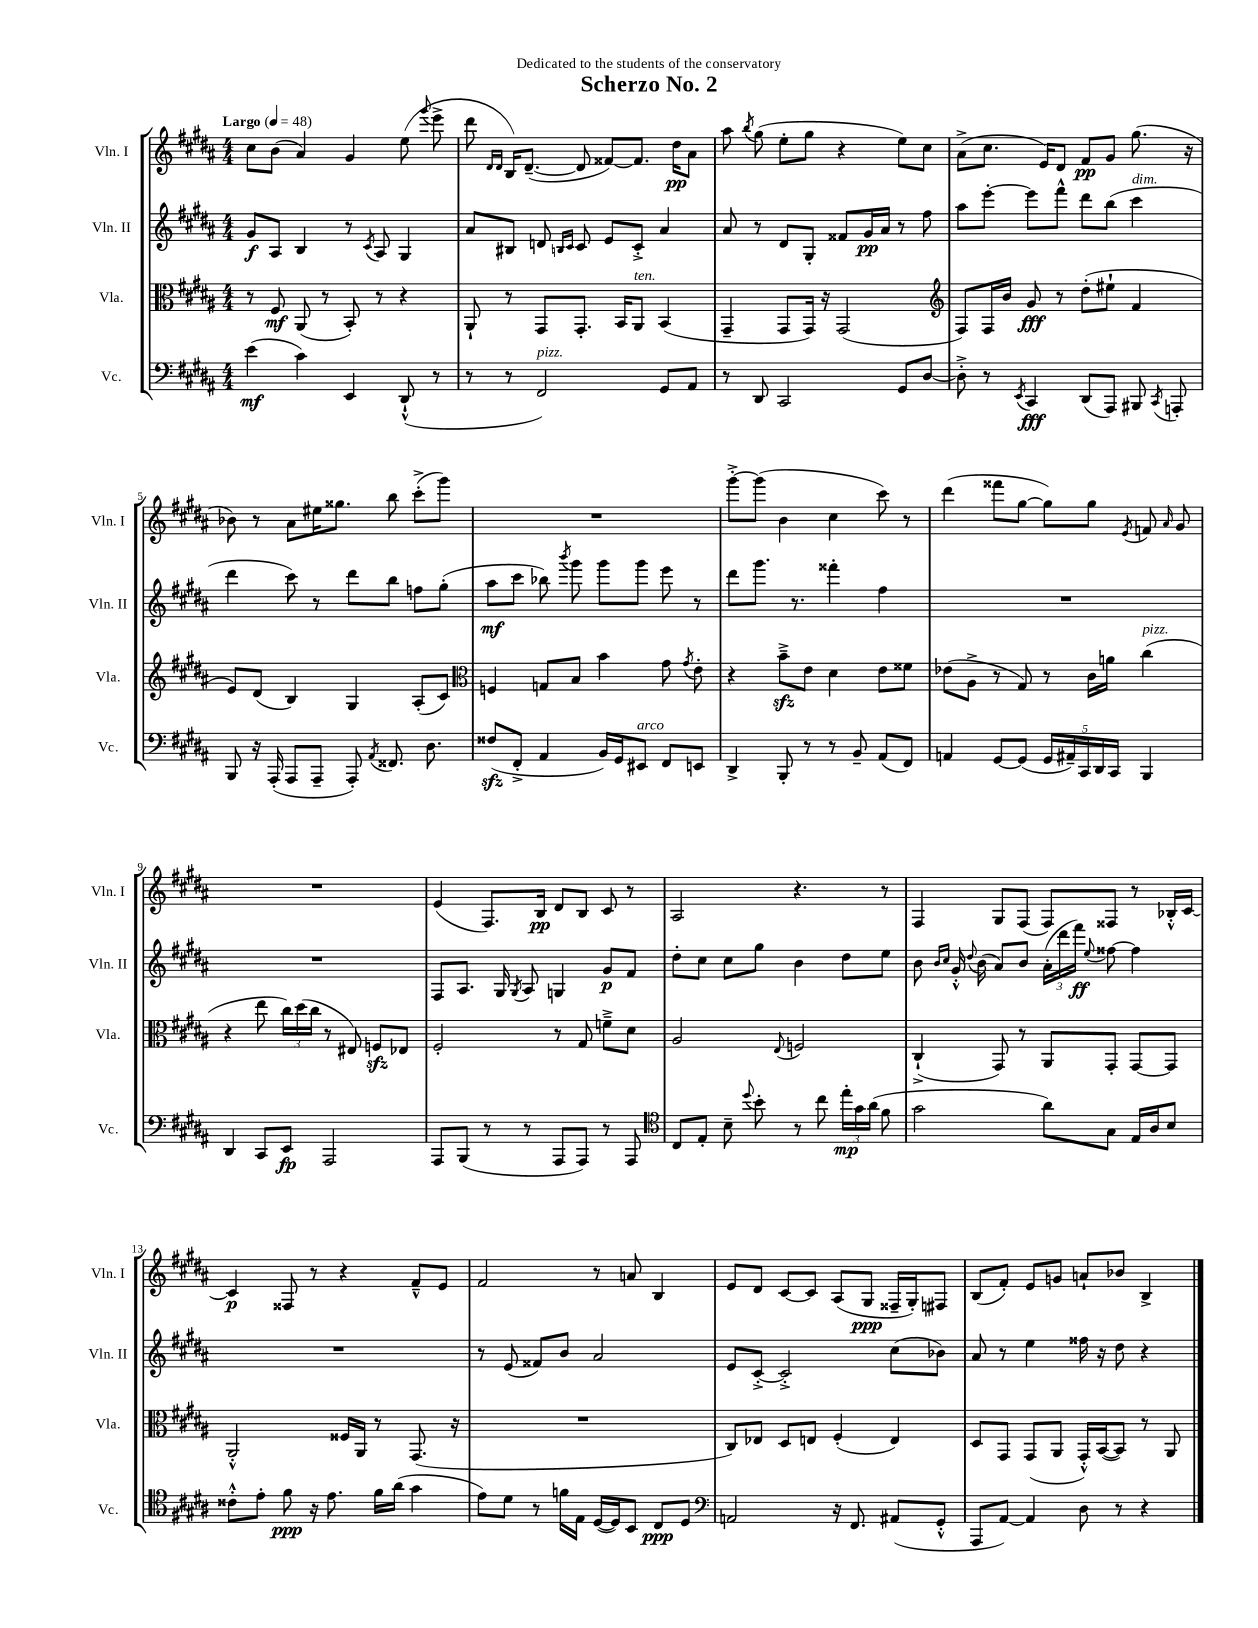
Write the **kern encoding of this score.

**kern	**dynam	**kern	**dynam	**kern	**dynam	**kern	**dynam
*part4	*part4	*part3	*part3	*part2	*part2	*part1	*part1
*staff4	*staff4	*staff3	*staff3	*staff2	*staff2	*staff1	*staff1
*I"Vc.	*	*I"Vla.	*	*I"Vln. II	*	*I"Vln. I	*
*I'Vc.	*	*I'Vla.	*	*I'Vln. II	*	*I'Vln. I	*
*clefF4	*	*clefC3	*	*clefG2	*	*clefG2	*
*k[f#c#g#d#a#]	*	*k[f#c#g#d#a#]	*	*k[f#c#g#d#a#]	*	*k[f#c#g#d#a#]	*
*M4/4	*	*M4/4	*	*M4/4	*	*M4/4	*
*MM48	*	*MM48	*	*MM48	*	*MM48	*
=1	=1	=1	=1	=1	=1	=1	=1
!	!	!	!	!	!	!LO:TX:a:B:t=Largo	!
(4e\	mf	8r	.	8g#/L	f	8cc#\L	.
.	.	8F#/	mf	8A#/J	.	(8b\J	.
4c#\)	.	(8AA#/	.	4B/	.	4a#/)	.
.	.	8r	.	.	.	.	.
4EE/	.	8BB'/)	.	8r	.	4g#/	.
.	.	.	.	8qc#/	.	.	.
.	.	8r	.	8A#/	.	.	.
(8DD#`^^/	.	4r	.	4G#/	.	(8ee\	.
.	.	.	.	.	.	8qqggg#/	.
8r	.	.	.	.	.	8eee^\	.
=2	=2	=2	=2	=2	=2	=2	=2
8r	.	8AA#`/	.	8a#/L	.	8ddd#\	.
.	.	.	.	.	.	16qqd#/LL	.
.	.	.	.	.	.	16qqd#/JJ	.
8r	.	8r	.	8B#X/J	.	16B/KL)	.
.	.	.	.	.	.	([8.d#~/J	.
!LO:TX:a:i:t=pizz.	!	!	!	!	!	!	!
2FF#/)	.	8GG#/L	.	8dn/	.	.	.
.	.	.	.	16qqBn/LL	.	.	.
.	.	.	.	16qqc#/JJ	.	.	.
.	.	8.GG#'/J	.	8c#/	.	8d#/]	.
.	.	.	.	8e/L	.	[8f##X/L)	.
.	.	16BB/KL	.	.	.	.	.
!	!	!LO:TX:a:i:t=ten.	!	!	!	!	!
.	.	8AA#/J	.	8c#'^/J	.	8.f##/J]	.
8GG#/L	.	(4BB/	.	4a#/	.	.	.
.	.	.	.	.	.	16dd#\KL	pp
8AA#/J	.	.	.	.	.	8a#\J	.
=3	=3	=3	=3	=3	=3	=3	=3
8r	.	4GG#~/	.	8a#/	.	8aa#\	.
.	.	.	.	.	.	8qbb/	.
8DD#/	.	.	.	8r	.	(8gg#\	.
2CC#/	.	8GG#/L	.	8d#/L	.	8ee'\L	.
.	.	16GG#/Jk)	.	8G#'/J	.	8gg#\J	.
.	.	16r	.	.	.	.	.
.	.	(2GG#/	.	8f##X/L	.	4r	.
.	.	.	.	16g#/L	pp	.	.
.	.	.	.	16a#/JJ	.	.	.
8GG#/L	.	.	.	8r	.	8ee\L)	.
[8D#/J	.	.	.	8ff#\	.	8cc#\J	.
=4	=4	=4	=4	=4	=4	=4	=4
*	*	*clefG2	*	*	*	*	*
8D#'^\]	.	8F#/L)	.	8aa#\L	.	(8a#^\L	.
8r	.	16F#/L	.	[8eee'\J	.	8.cc#\J	.
.	.	16b/JJ	.	.	.	.	.
8qEE/	.	.	.	.	.	.	.
4CC#/	fff	8g#/	fff	8eee\L]	.	.	.
.	.	.	.	.	.	16e/KL)	.
.	.	8r	.	8fff#^^\J	.	8d#/J	.
(8DD#/L	.	(8dd#'\L	.	8ddd#\L	.	8f#/L	pp
8AAA#/J)	.	8ee#X`\J	.	(8bb\J	.	8g#/J	.
!	!	!	!	!LO:TX:a:i:t=dim.	!	!	!
8BBB#X/	.	4f#/	.	4ccc#\	.	(8.gg#\	.
8qCC#/	.	.	.	.	.	.	.
8AAAn'/	.	.	.	.	.	.	.
.	.	.	.	.	.	16r	.
!!LO:LB:g=z
=5	=5	=5	=5	=5	=5	=5	=5
8BBB/	.	8e/L)	.	4ddd#\	.	8b-X\)	.
16r	.	(8d#/J	.	.	.	8r	.
(16AAA#'/	.	.	.	.	.	.	.
8AAA#/L	.	4B/)	.	8ccc#\)	.	8a#\L	.
8AAA#~/J	.	.	.	8r	.	16ee#X\K	.
.	.	.	.	.	.	8.gg##X\J	.
8AAA#'/)	.	4G#/	.	8ddd#\L	.	.	.
8qAA#/	.	.	.	.	.	.	.
8.FF##X/	.	.	.	8bb\J	.	8bb\	.
.	.	(8A#'/L	.	8ffn\L	.	(8ccc#'^\L	.
8.D#\	.	.	.	.	.	.	.
.	.	8c#/J)	.	(8gg#'\J	.	8ggg#\J)	.
=6	=6	=6	=6	=6	=6	=6	=6
*	*	*clefC3	*	*	*	*	*
(8F##Xzz/L	.	4Fn/	.	8aa#\L	mf	1r	.
8FF#'^/J	.	.	.	8ccc#\J	.	.	.
4AA#/	.	8Gn/L	.	8bb-X\)	.	.	.
.	.	.	.	8qbbb/	.	.	.
.	.	8B/J	.	8ggg#\	.	.	.
16BB/LL)	.	4b\	.	8ggg#\L	.	.	.
16GG#/J	.	.	.	.	.	.	.
!LO:TX:a:i:t=arco	!	!	!	!	!	!	!
8EE#X/J	.	.	.	8ggg#\J	.	.	.
8FF#/L	.	8g#\	.	8eee\	.	.	.
.	.	8qg#/	.	.	.	.	.
8EEn/J	.	8e'\	.	8r	.	.	.
=7	=7	=7	=7	=7	=7	=7	=7
4DD#^/	.	4r	.	8ddd#\L	.	[8ggg#'^\L	.
.	.	.	.	8.ggg#\J	.	(8ggg#\J]	.
8BBB'/	.	8bzz~^\L	.	.	.	4b\	.
.	.	.	.	8.r	.	.	.
8r	.	8e\J	.	.	.	.	.
8r	.	4d#\	.	4fff##X'\	.	4cc#\	.
8BB~/	.	.	.	.	.	.	.
(8AA#/L	.	8e\L	.	4ff#\	.	8ccc#\)	.
8FF#/J)	.	8f##X\J	.	.	.	8r	.
=8	=8	=8	=8	=8	=8	=8	=8
4AAn/	.	(8e-X\L	.	1r	.	(4ddd#\	.
.	.	8A#^\J	.	.	.	.	.
[8GG#/L	.	8r	.	.	.	8fff##X\L	.
(8GG#/J]	.	8G#/)	.	.	.	[8gg#\J	.
20GG#/LL	.	8r	.	.	.	8gg#\L])	.
20AA#X~/)	.	.	.	.	.	.	.
20CC#/	.	.	.	.	.	.	.
.	.	16c#\LL	.	.	.	8gg#\J	.
20DD#/	.	.	.	.	.	.	.
.	.	16an\JJ	.	.	.	.	.
20CC#/JJ	.	.	.	.	.	.	.
.	.	.	.	.	.	8qe/	.
!	!	!LO:TX:a:i:t=pizz.	!	!	!	!	!
4BBB/	.	(4cc#\	.	.	.	8fn/	.
.	.	.	.	.	.	16qqa#/	.
.	.	.	.	.	.	8g#/	.
!!LO:LB:g=z
=9	=9	=9	=9	=9	=9	=9	=9
4DD#/	.	4r	.	1r	.	1r	.
8CC#/L	.	8ee\	.	.	.	.	.
8EE/J	fp	24cc#\LL)	.	.	.	.	.
.	.	(24dd#\	.	.	.	.	.
.	.	24cc#\JJ	.	.	.	.	.
2AAA#/	.	8r	.	.	.	.	.
.	.	8E#X/)	.	.	.	.	.
.	.	8Fnzz/L	.	.	.	.	.
.	.	8E-X/J	.	.	.	.	.
=10	=10	=10	=10	=10	=10	=10	=10
8AAA#/L	.	2F#'/	.	8F#/L	.	(4e/	.
(8BBB/J	.	.	.	8.A#/J	.	.	.
8r	.	.	.	.	.	8.F#/L)	.
.	.	.	.	16G#/	.	.	.
.	.	.	.	8qG#/	.	.	.
8r	.	.	.	8A#/	.	.	.
.	.	.	.	.	.	16B/Jk	pp
8AAA#/L	.	8r	.	4Gn/	.	8d#/L	.
8AAA#/J)	.	8G#/	.	.	.	8B/J	.
8r	.	8fn~^\L	.	8g#/L	p	8c#/	.
8AAA#/	.	8d#\J	.	8f#/J	.	8r	.
=11	=11	=11	=11	=11	=11	=11	=11
*clefC4	*	*	*	*	*	*	*
8C#/L	.	2A#/	.	8dd#'\L	.	2A#/	.
8E'/J	.	.	.	8cc#\J	.	.	.
8B~\	.	.	.	8cc#\L	.	.	.
8qqdd#/	.	.	.	.	.	.	.
8b'\	.	.	.	8gg#\J	.	.	.
.	.	8qqE/	.	.	.	.	.
8r	.	2Fn/	.	4b\	.	4.r	.
8cc#\	.	.	.	.	.	.	.
24ee'\LL	mp	.	.	8dd#\L	.	.	.
24g#\	.	.	.	.	.	.	.
(24a#\JJ	.	.	.	.	.	.	.
8f#\	.	.	.	8ee\J	.	8r	.
=12	=12	=12	=12	=12	=12	=12	=12
2g#\	.	(4C#`^/	.	8b\	.	4F#/	.
.	.	.	.	16qqb/LL	.	.	.
.	.	.	.	16qqcc#/JJ	.	.	.
.	.	.	.	16g#'^^/	.	.	.
.	.	.	.	8qqdd#/	.	.	.
.	.	.	.	(16b\	.	.	.
.	.	8GG#/)	.	8a#/L)	.	8G#/L	.
.	.	8r	.	8b/J	.	(8F#/J	.
8a#\L)	.	8AA#/L	.	(24a#'\LL	.	8F#/L)	.
.	.	.	.	24ddd#\	.	.	.
.	.	.	.	24fff#\JJ)	ff	.	.
.	.	.	.	8qqee/	.	.	.
8G#\J	.	8GG#'/J	.	[8ff##X\	.	8F##X/J	.
16E/LL	.	[8GG#/L	.	4ff##\]	.	8r	.
16A#/J	.	.	.	.	.	.	.
8B/J	.	8GG#/J]	.	.	.	16B-X'^^/LL	.
.	.	.	.	.	.	[16c#/JJ	.
!!LO:LB:g=z
=13	=13	=13	=13	=13	=13	=13	=13
8c##X'^^\L	.	2AA#'^^/	.	1r	.	4c#/]	p
8e'\J	.	.	.	.	.	.	.
8f#\	ppp	.	.	.	.	8F##X/	.
16r	.	.	.	.	.	8r	.
8.e\	.	.	.	.	.	.	.
.	.	16F##X/LL	.	.	.	4r	.
.	.	16AA#/JJ	.	.	.	.	.
16f#\LL	.	8r	.	.	.	.	.
(16a#\JJ	.	.	.	.	.	.	.
4g#\	.	(8.GG#/	.	.	.	8f#~^^/L	.
.	.	.	.	.	.	8e/J	.
.	.	16r	.	.	.	.	.
=14	=14	=14	=14	=14	=14	=14	=14
8e\L)	.	1r	.	8r	.	2f#/	.
8d#\J	.	.	.	(8e/	.	.	.
8r	.	.	.	8f##X/L)	.	.	.
16fn\LL	.	.	.	8b/J	.	.	.
16E\JJ	.	.	.	.	.	.	.
([16D#/LL	.	.	.	2a#/	.	8r	.
16D#/J])	.	.	.	.	.	.	.
8BB/J	.	.	.	.	.	8an/	.
8C#/L	ppp	.	.	.	.	4B/	.
8D#/J	.	.	.	.	.	.	.
=15	=15	=15	=15	=15	=15	=15	=15
*clefF4	*	*	*	*	*	*	*
2AAn/	.	8C#/L)	.	8e/L	.	8e/L	.
.	.	8E-X/J	.	[8c#'^/J	.	8d#/J	.
.	.	8D#/L	.	2c#'^/]	.	[8c#/L	.
.	.	8En/J	.	.	.	8c#/J]	.
16r	.	(4F#'/	.	.	.	(8A#/L	.
8.FF#/	.	.	.	.	.	.	.
.	.	.	.	.	.	8G#/J	ppp
(8AA#X/L	.	4E/)	.	(8cc#\L	.	16F##X~/LL	.
.	.	.	.	.	.	16G#'/J)	.
8GG#'^^/J	.	.	.	8b-X\J)	.	8F#X/J	.
=16	=16	=16	=16	=16	=16	=16	=16
8AAA#/L	.	8D#/L	.	8a#/	.	(8B/L	.
[8AA#/J)	.	8GG#/J	.	8r	.	8f#'/J)	.
4AA#/]	.	(8GG#/L	.	4ee\	.	8e/L	.
.	.	8AA#/J	.	.	.	8gn/J	.
8D#\	.	16GG#'^^/LL)	.	16ff##X\	.	8an`/L	.
.	.	([16BB/J	.	16r	.	.	.
8r	.	8BB/J])	.	8dd#\	.	8b-X/J	.
4r	.	8r	.	4r	.	4B^/	.
.	.	8AA#/	.	.	.	.	.
==	==	==	==	==	==	==	==
*-	*-	*-	*-	*-	*-	*-	*-
